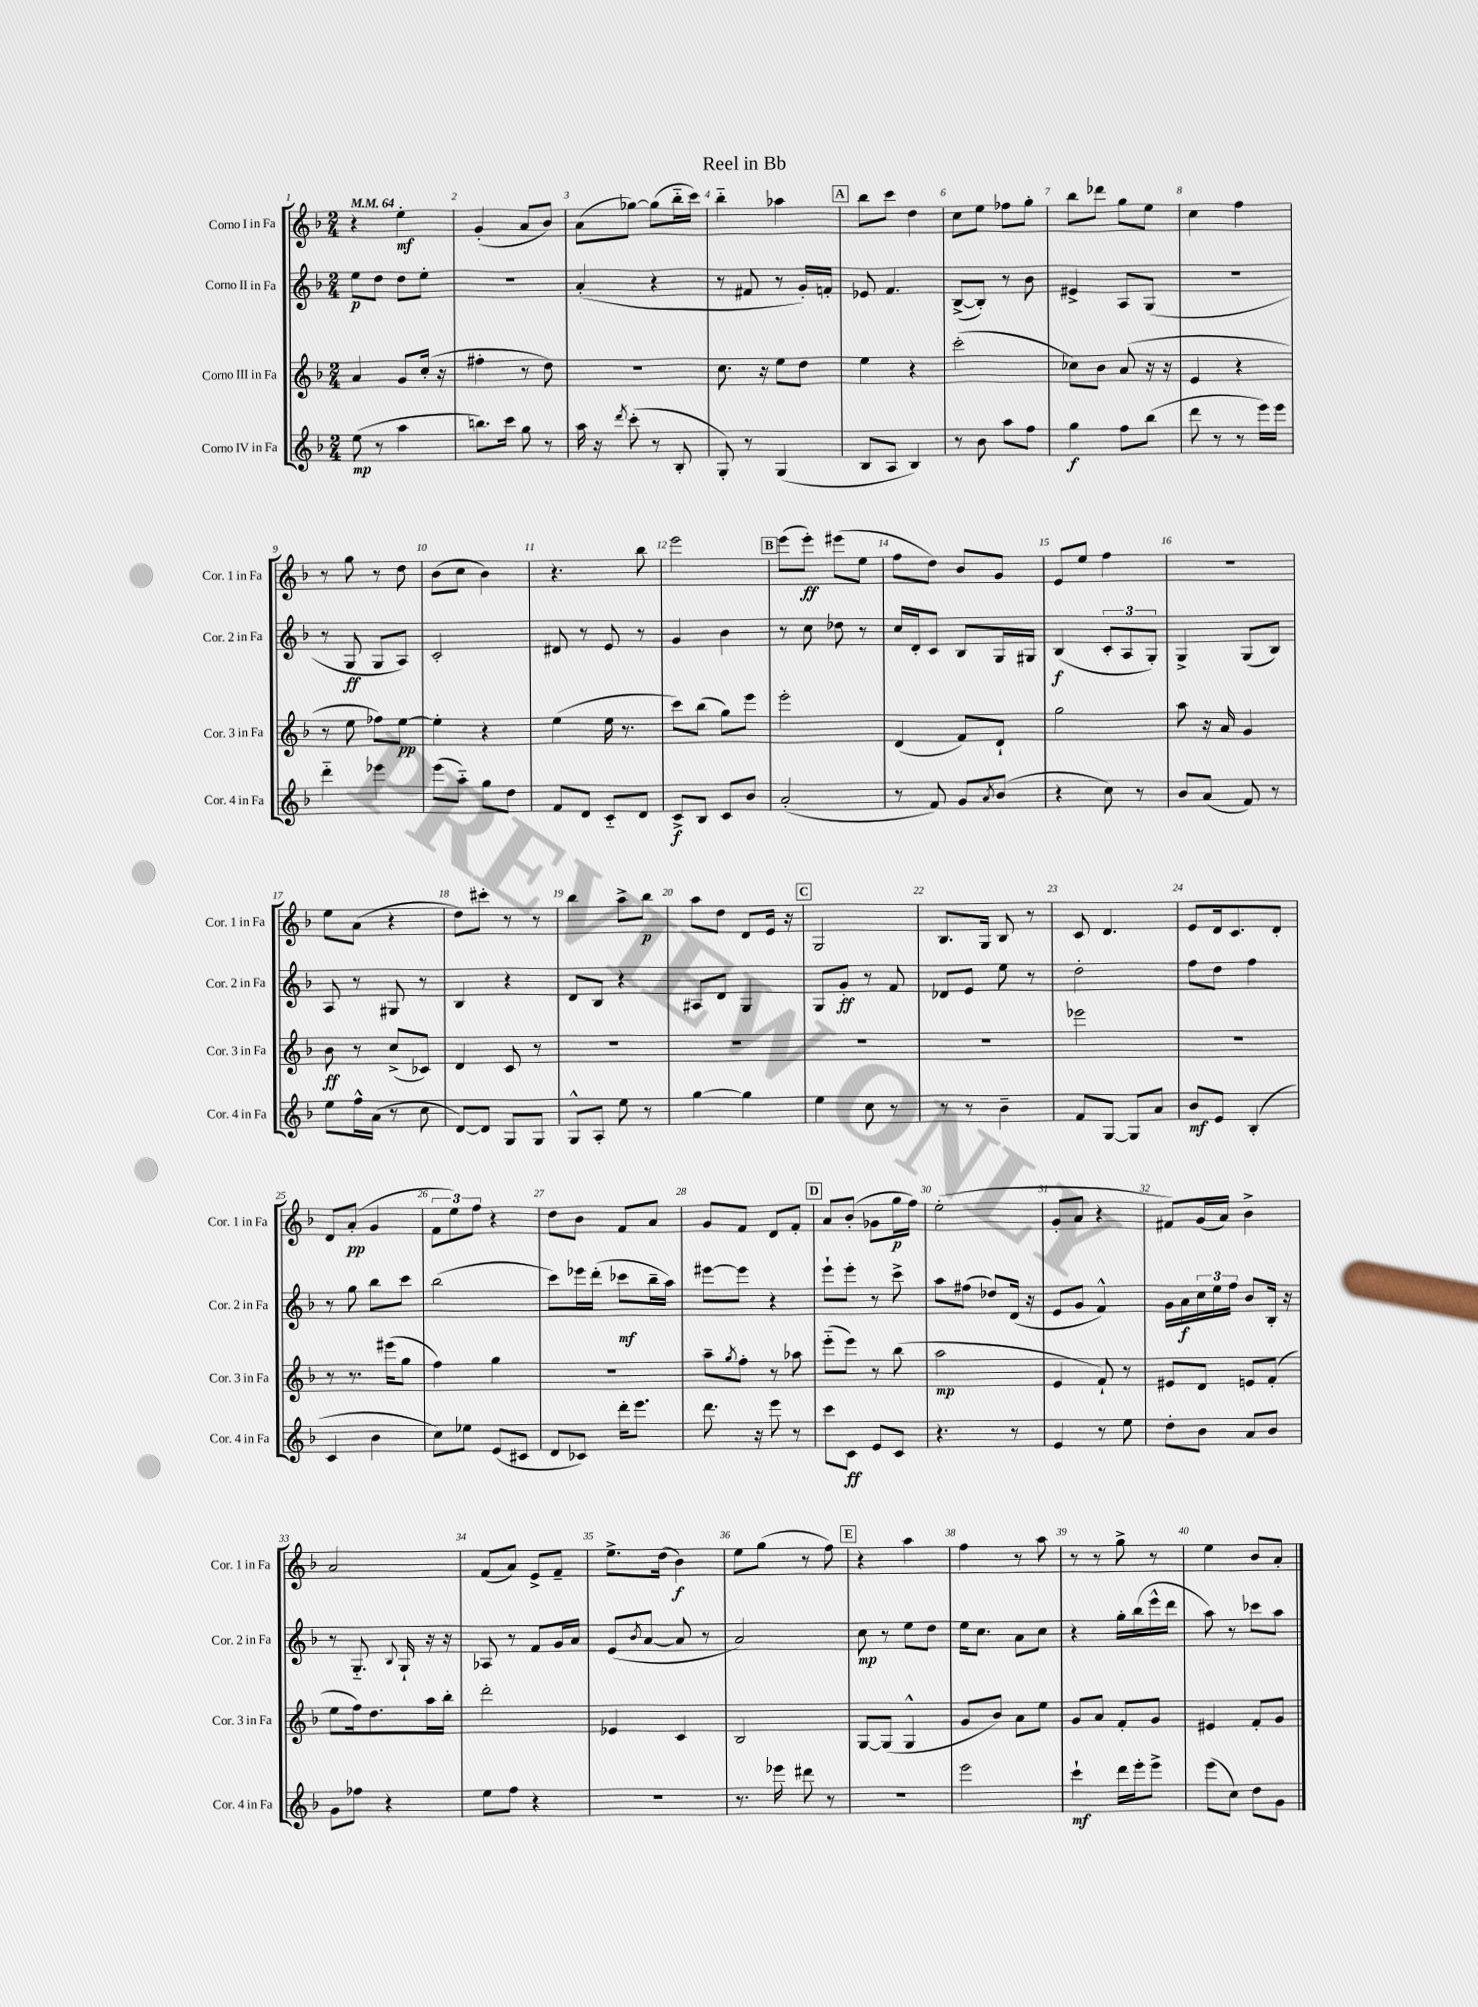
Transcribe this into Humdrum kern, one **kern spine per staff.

**kern	**kern	**kern	**kern
*staff4	*staff3	*staff2	*staff1
*clefG2	*clefG2	*clefG2	*clefG2
*k[b-]	*k[b-]	*k[b-]	*k[b-]
*M2/4	*M2/4	*M2/4	*M2/4
*MM64	*MM64	*MM64	*MM64
(8ee\	4a/	8ee\L	4r
8r	.	8dd\J	.
4aa\	8g/L	8dd\L	4ee'\
.	(16cc'/Jk	8ee'\J	.
.	16r	.	.
=	=	=	=
8.bb\L)	4ff#'\	2r	(4g'/
16ccc\Jk	.	.	.
8gg\	8r	.	8a/L
8r	8dd\)	.	8b-/J)
=	=	=	=
16aa\	2r	(4a'/	(8a\L
16r	.	.	.
8qddd/	.	.	.
(8ccc'\	.	.	[8gg-\J)
8r	.	4r	(8gg-\]L
8B-'/	.	.	16bb-'~\L
.	.	.	16ccc\JJ)
=	=	=	=
8G'/)	8.cc\	8r	4bb-'~\
8r	.	8f#/	.
.	16r	.	.
(4G/	8ee\L	8r	4aa-\
.	8dd\J	16g'/LL)	.
.	.	16f'/JJ	.
=	=	=	=
8B-/L	4ee\	8e-/	8bb-\L
8A/J	.	4.f/	8ccc\J
4B-/)	4r	.	4dd\
=	=	=	=
8r	(2ccc'\	([8B-^/L	8cc\L
8b-\	.	8B-'/]J)	8ee\J
8aa\L	.	8r	8ff-\L
8ff\J	.	8b-\	8gg'\J
=	=	=	=
4gg\	8cc-\L)	4e#^/	8bb-\L
.	8b-\J	.	8ddd-\J
8ff\L	(8a/	8A/L	8gg\L
(8bb-\J	16r	(8G/J	8ee\J
.	16r	.	.
=	=	=	=
8ddd\	4e/	2r	4cc\
8r	.	.	.
8r	4r	.	4ff\
16eee\LL)	.	.	.
16eee\JJ	.	.	.
=	=	=	=
4ddd'~\	8r	8r	8r
.	8ee\	8G/	8gg\
4eee-\	8ff-\L)	8G/L	8r
.	[8ee\J	8A/J)	8dd\
=	=	=	=
(8eee\L	4ee'\]	2c'/	(8b-\L
8aa'~\J)	.	.	8cc\J
8gg\L	4r	.	4b-\)
8dd\J	.	.	.
=	=	=	=
8f/L	(4ee\	8d#/	4.r
8d/J	.	8r	.
8c'~/L	16ee\	8e/	.
.	8.r	.	.
8d/J	.	8r	8bb-\
=	=	=	=
8c^/L	8ccc\L)	4g/	2eee\
8B-/J	(8bb-\J	.	.
8c/L	8gg\L)	4b-\	.
8b-/J	8eee\J	.	.
=	=	=	=
(2a'/	2eee'\	8r	(8eee\L
.	.	8cc\	8eee'\J)
.	.	8dd-\	(8eee#\L
.	.	8r	8ee\J
=	=	=	=
8r	(4d/	16cc/LL	8ff\L
.	.	16d'/J	.
8f/)	.	8c/J	8dd\J)
8g/L	8f/L)	8B-/L	8b-/L
8qa/	.	.	.
(8b-/J	8d`/J	16G/L	8g/J
.	.	16G#/JJ	.
=	=	=	=
4r	2gg\	(4B-/	8e/L
.	.	.	8ee/J
8cc\)	.	12c'/L	4ff\
.	.	12A/	.
8r	.	.	.
.	.	12G'/J)	.
=	=	=	=
8b-/L	8aa\	4G^/	2r
(8a/J	16r	.	.
.	16a/	.	.
8f/)	4g/	(8G/L	.
8r	.	8B-/J)	.
=	=	=	=
8ee\L	8b-\	8A/	8ee\L
16ff^^\L	8r	8r	(8a\J
(16a\JJ	.	.	.
8r	(8cc^/L	8G#/	4r
8cc\	8c-/J)	8r	.
=	=	=	=
[8d/L)	4d/	4B-/	8dd\L)
8d/]J	.	.	8ccc#'\J
8G/L	8c/	4r	8r
8G/J	8r	.	8r
=	=	=	=
8G^^/L	2r	8d/L	4bb-\
8A'/J	.	8B-/J	.
8ee\	.	4r	8aa^\L
8r	.	.	8bb-\J
=	=	=	=
[4gg\	2r	8A#/L	8aa\L
.	.	8d/J	8dd\J
4gg\]	.	4G/	8d/L
.	.	.	16e/Jk
.	.	.	16r
=	=	=	=
4ee\	2r	8G/L	2G/
.	.	8g'/J	.
8cc\	.	8r	.
8r	.	8f/	.
=	=	=	=
8r	2r	8d-/L	8.B-/L
8r	.	8e/J	.
.	.	.	16G/Jk
4b-~\	.	8ee\	8B-/
.	.	8r	8r
=	=	=	=
8f/L	2eee-\	2dd'\	8c/
[8G/J	.	.	4.d/
8G/]L	.	.	.
8a/J	.	.	.
=	=	=	=
8b-/L	2r	8ff\L	8e/L
8e/J	.	8dd\J	16d/k
.	.	.	8.c/
(4B-'/	.	4ff\	.
.	.	.	8d'/J
=	=	=	=
4c/	8r	8r	8d/L
.	8.r	8gg\	(8a'/J
4b-\	.	8bb-\L	4g/
.	(16eee#\LK	.	.
.	8gg\J	8ccc\J	.
=	=	=	=
8cc\L)	4ff\)	(2bb-\	12f\L
.	.	.	12ee\)
8ee-\J	.	.	.
.	.	.	12ff\J
(8e/L	4gg\	.	4r
8c#/J	.	.	.
=	=	=	=
8d/L	2r	8ccc\L)	8dd\L
8c-/J)	.	16eee-\L	8b-\J
.	.	(16ddd'\JJ	.
16ddd'\LK	.	8ccc-\L	8f/L
8.eee\J	.	.	.
.	.	16bb-~\L	8a/J
.	.	16aa\JJ)	.
=	=	=	=
8.ddd\	8aa~\L	[8eee#\L	8g/L
.	8qgg/	.	.
.	8ff'\J	8eee#\]J	8f/J
16r	.	.	.
8eee\	8r	4r	8d/L
8r	8aa-\	.	8f'/J
=	=	=	=
8ccc\L	(8eee'~\L	8eee`\L	8a/L
8c\J	8eee\J)	8eee'\J	(8b-'/J
8e/L	8r	8r	8g-\L
8c/J	(8bb-\	8ccc^\	16gg\L
.	.	.	16ff\JJ)
=	=	=	=
4.r	2aa\	8aa\L	(2ee'\
.	.	(8ff#\J	.
.	.	8dd-/L)	.
8r	.	(16d/Jk	.
.	.	16r	.
=	=	=	=
4e/	4e/	8e/L	8g'/L
.	.	8g/J	8a/J
8r	8f`/)	4f^^/)	4r
8ee\	8r	.	.
=	=	=	=
8dd'\L	8e#/L	16g\LL	8f#/L)
.	.	16a\	.
8b-\J	8d/J	24cc\	(16g/L
.	.	24ee\	.
.	.	.	16a/JJ)
.	.	24ff\JJ	.
8a/L	8e/L	8b-/L	4b-^\
8b-/J	(8f'/J	16B-'/Jk	.
.	.	16r	.
=	=	=	=
8g\L	8ee\L	8r	2a/
8ff-\J	16ff\k)	8.G'~/	.
.	8.dd\	.	.
4r	.	.	.
.	.	8qqB-/	.
.	.	16G`/	.
.	16aa\L	16r	.
.	16bb-'\JJ	16r	.
=	=	=	=
8ee\L	2ddd'\	8A-/	(8f/L
8ff\J	.	8r	8a/J)
4r	.	8f/L	8e^/L
.	.	16g/L	8f~/J
.	.	16a/JJ	.
=	=	=	=
2r	4e-/	(8e/L	8.ee^\L
.	.	8qb-/	.
.	.	[8a/J	.
.	.	.	(16dd\Jk
.	4c/	8a/]	4b-\)
.	.	8r	.
=	=	=	=
8.r	2B-/	2a/)	8ee\L
.	.	.	(8gg\J
16eee-\	.	.	.
8ddd#\	.	.	8r
8r	.	.	8ff\)
=	=	=	=
2r	[8G/L	8cc\	4r
.	(8G/]J	8r	.
.	4G^^/	8ee\L	4aa\
.	.	8dd\J	.
=	=	=	=
2eee\	8g/L	16ee\LK	4ff\
.	.	8.cc\J	.
.	8b-/J)	.	.
.	8a\L	8a\L	8r
.	8ee\J	8cc\J	8aa\
=	=	=	=
4ccc`\	8g/L	4r	8r
.	8a/J	.	8r
16ddd\LL	8f'/L	16gg'\LL	8gg^\
16eee'\J	.	(16bb-\	.
8eee^\J	8g/J	16eee^^\	8r
.	.	16ddd\JJ	.
=	=	=	=
(8eee\L	4e#/	8aa\)	4ee\
8cc\J)	.	8r	.
8dd\L	8f'/L	8ccc-\L	8b-/L
8g\J	8g/J	8aa\J	8a'/J
==	==	==	==
*-	*-	*-	*-
